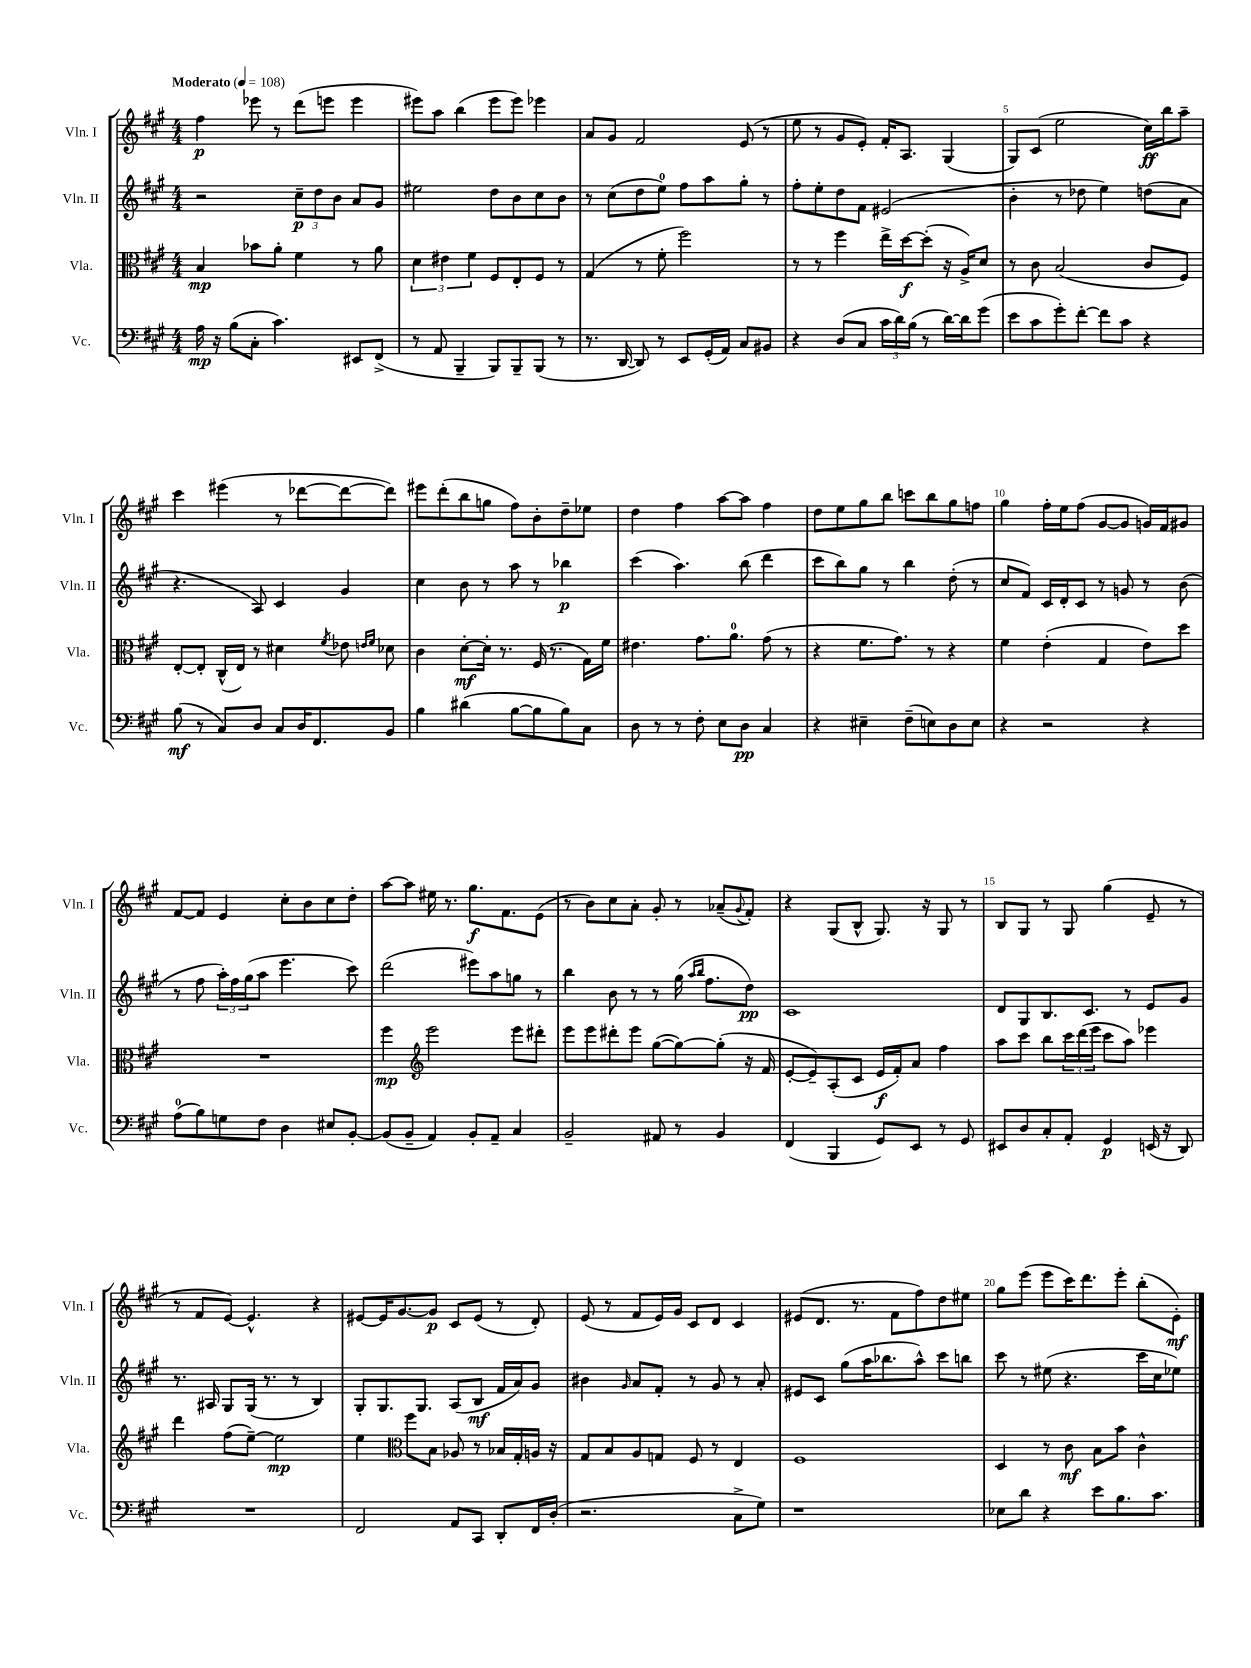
<<
\new StaffGroup <<
\new Staff = "s0" \with { instrumentName = "Vln. I" shortInstrumentName = "Vln. I" } {
    \clef treble \key a \major \numericTimeSignature \time 4/4 \tempo "Moderato" 4 = 108
    fis''4\p ees'''8 r8 d'''8( e'''8 e'''4 |
    eis'''8) a''8 b''4( eis'''8 eis'''8) ees'''4 |
    a'8 gis'8 fis'2 e'8( r8 |
    e''8 r8 gis'8 e'8-.) fis'16-. a8. gis4( |
    gis8) cis'8( e''2 cis''16\ff) b''16 a''8-- |
    cis'''4 eis'''4( r8 des'''8~ des'''8~ des'''8) |
    eis'''8 d'''8-.( b''8 g''8 fis''8) b'8-. d''8-- ees''8 |
    d''4 fis''4 a''8~ a''8 fis''4 |
    d''8 e''8 gis''8 b''8 c'''8 b''8 gis''8 f''8 |
    gis''4 fis''16-. e''16 fis''8( gis'8~ gis'8 g'16) fis'16 gis'8 |
    fis'8~ fis'8 e'4 cis''8-. b'8 cis''8 d''8-. |
    a''8~ a''8 eis''16 r8. gis''8.\f fis'8. e'8( |
    r8 b'8) cis''8 a'8-. gis'8-. r8 aes'8--( \appoggiatura { gis'8 } fis'8-.) |
    r4 gis8( b8-^ gis8.) r16 gis8 r8 |
    b8 gis8 r8 gis8 gis''4( e'8-- r8 |
    r8 fis'8 e'8~) e'4.-^ r4 |
    eis'8~ eis'16 gis'8.~ gis'8\p cis'8 eis'8( r8 d'8-.) |
    e'8( r8 fis'8 e'16) gis'16 cis'8 d'8 cis'4 |
    eis'8( d'8. r8. fis'8 fis''8) d''8 eis''8 |
    gis''8 e'''8( e'''8 cis'''16) d'''8. e'''8-. b''8-.( e'8-.\mf) \bar "|." |
}
\new Staff = "s1" \with { instrumentName = "Vln. II" shortInstrumentName = "Vln. II" } {
    \clef treble \key a \major \numericTimeSignature \time 4/4
    r2 \tuplet 3/2 { cis''8--\p d''8 b'8 } a'8 gis'8 |
    eis''2 d''8 b'8 cis''8 b'8 |
    r8 cis''8( d''8 e''8-0) fis''8 a''8 gis''8-. r8 |
    fis''8-. e''8-. d''8 fis'8 eis'2( |
    b'4-. r8 des''8 e''4) d''8( a'8 |
    r4. a8) cis'4 gis'4 |
    cis''4 b'8 r8 a''8 r8 bes''4\p |
    cis'''4( a''4.) b''8( d'''4 |
    cis'''8 b''8) gis''8 r8 b''4 d''8-.( r8 |
    cis''8 fis'8) cis'16 d'16-. cis'8 r8 g'8 r8 b'8( |
    r8 fis''8 \tuplet 3/2 { a''16-.) fis''16 gis''16( } a''8 e'''4. cis'''8) |
    d'''2( eis'''8) a''8 g''8 r8 |
    b''4 b'8 r8 r8 gis''16( \grace { a''16 b''16 } fis''8. d''8\pp) |
    cis'1 |
    d'8 gis8 b8. cis'8. r8 e'8 gis'8 |
    r8. ais16 gis8 gis16( r8. r8 b4) |
    gis8-. gis8. gis8. a8( b8\mf fis'16 a'16) gis'8 |
    bis'4 \grace { gis'16 } a'8 fis'8-. r8 gis'8 r8 a'8-. |
    eis'8 cis'8 gis''8( a''16 bes''8. a''8-^) cis'''8 b''8 |
    cis'''8 r8 eis''8( r4. cis'''16 cis''16 ees''8) \bar "|." |
}
\new Staff = "s2" \with { instrumentName = "Vla." shortInstrumentName = "Vla." } {
    \clef alto \key a \major \numericTimeSignature \time 4/4
    b4\mp bes'8 a'8-. fis'4 r8 a'8 |
    \tuplet 3/2 { d'4 eis'4 fis'4 } fis8 e8-. fis8 r8 |
    gis4( r8 fis'8-. fis''2) |
    r8 r8 fis''4 e''16-> d''16~\f d''8-.( r16 a16->) d'8 |
    r8 cis'8 b2( cis'8 fis8) |
    e8~-. e8-. cis16-^( e16) r8 dis'4 \acciaccatura { fis'8 } ees'8 \grace { e'16 fis'16 } des'8 |
    cis'4 d'8~-.\mf d'16-. r8. fis16( r8. gis16) fis'16 |
    eis'4. gis'8. a'8.-0 gis'8( r8 |
    r4 fis'8. gis'8.) r8 r4 |
    fis'4 e'4-.( gis4 e'8) d''8 |
    R1 |
    fis''4\mp \clef treble e'''2 e'''8 dis'''8-. |
    e'''8 e'''8 dis'''8-. e'''8 gis''8~( gis''8~) gis''8-.( r16 fis'16 |
    e'8~-. e'8--) a8-.( cis'8 e'16\f fis'16-.) a'8 fis''4 |
    a''8 cis'''8 b''8 \tuplet 3/2 { cis'''16 d'''16( e'''16 } cis'''8 a''8) ees'''4 |
    d'''4 fis''8( e''8~--) e''2\mp |
    e''4 \clef alto fis''8 b8 aes8 r8 bes16 gis16-. a16 r16 |
    gis8 b8 a8 g8 fis8 r8 e4 |
    fis1 |
    d4 r8 cis'8\mf b8 b'8 cis'4-^ \bar "|." |
}
\new Staff = "s3" \with { instrumentName = "Vc." shortInstrumentName = "Vc." } {
    \clef bass \key a \major \numericTimeSignature \time 4/4
    a16\mp r16 b8( cis8-. cis'4.) eis,8 fis,8->( |
    r8 a,8 b,,4-- b,,8) b,,8-- b,,8( r8 |
    r8. d,16~ d,8) r8 e,8 gis,16-.( a,16) cis8 bis,8 |
    r4 d8( cis8 \tuplet 3/2 { cis'16 d'16) b16( } r8 d'16~) d'16 gis'8( |
    e'8 cis'8 gis'8-.) fis'8~-. fis'8 cis'8 r4 |
    b8\mf( r8 cis8) d8 cis8 d16 fis,8. b,8 |
    b4 dis'4( b8~ b8 b8) cis8 |
    d8 r8 r8 fis8-. e8 d8\pp cis4 |
    r4 eis4-- fis8--( e8) d8 e8 |
    r4 r2 r4 |
    a8-0( b8) g8 fis8 d4 eis8 b,8~-. |
    b,8( b,8-- a,4) b,8-. a,8-- cis4 |
    b,2-- ais,8 r8 b,4 |
    fis,4( b,,4 gis,8) e,8 r8 gis,8 |
    eis,8 d8 cis8-. a,8-. gis,4\p e,16( r16 d,8) |
    R1 |
    fis,2 a,8 cis,8 d,8-. fis,16 d16-.( |
    r2. cis8-> gis8) |
    r1 |
    ees8 d'8 r4 e'8 b8. cis'8. \bar "|." |
}
>>
>>
\layout { \context { \Score \override BarNumber.break-visibility = ##(#f #t #t) barNumberVisibility = #(every-nth-bar-number-visible 5) } }
